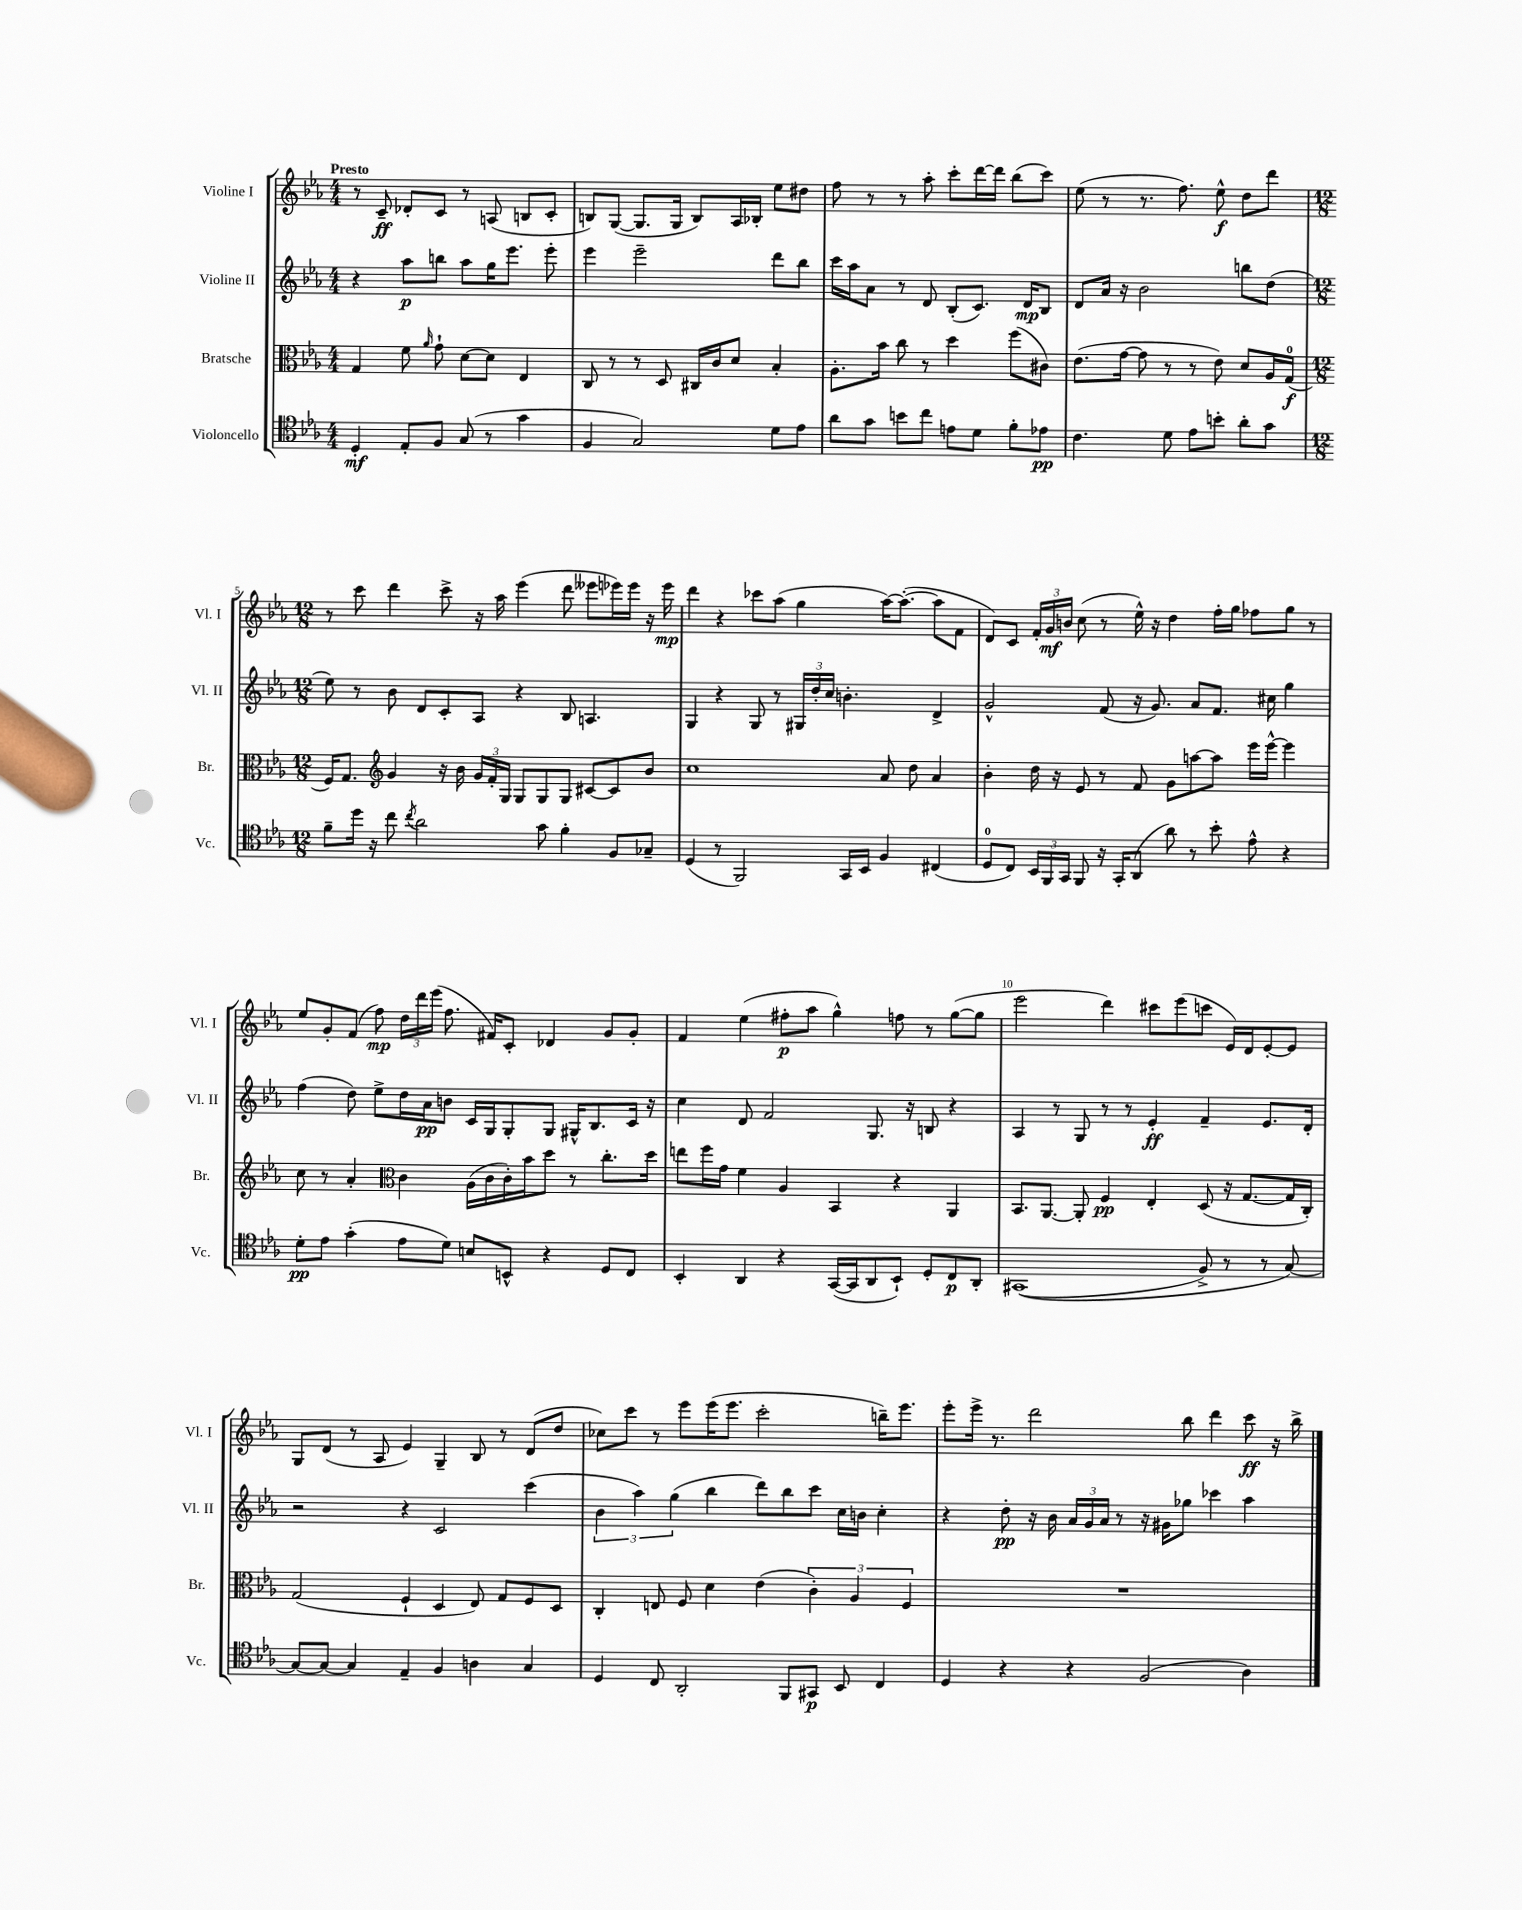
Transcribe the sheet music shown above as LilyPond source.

<<
\new StaffGroup <<
\new Staff = "s0" \with { instrumentName = "Violine I" shortInstrumentName = "Vl. I" } {
    \clef treble \key ees \major \numericTimeSignature \time 4/4 \tempo "Presto"
    \autoBeamOff r8 c'8--\ff des'8[-. c'8] r8 a8( b8[ c'8]-. |
    b8[) g8]~( g8.[ g16] b8[) aes16 bes16]-. ees''8[ dis''8] |
    f''8 r8 r8 aes''8-. c'''8[-. d'''16~ d'''16] bes''8[( c'''8]) |
    ees''8( r8 r8. f''8.) ees''8-^\f d''8[ d'''8] |
    \numericTimeSignature \time 12/8 r8 c'''8 d'''4 c'''8-> r16 aes''16 ees'''4( d'''8 eeses'''8[ ees'''16) ees'''16] r16 ees'''16\mp |
    d'''4 r4 ces'''8[ aes''8]( g''4 aes''16[~) aes''8.]~-.( aes''8[ f'8] |
    d'8[) c'8] \tuplet 3/2 { f'16[-. g'16\mf b'16] } c''8( r8 ees''16-^) r16 d''4 f''16[-. g''16] fes''8[ g''8] r8 |
    ees''8[ g'8-. f'8]( f''8\mp) \tuplet 3/2 { d''16[ d'''16 ees'''16]( } f''8. fis'16[) c'8]-. des'4 g'8[ g'8]-. |
    f'4 ees''4( fis''8[-.\p aes''8] g''4-^) f''8 r8 g''8[~( g''8] |
    ees'''2 d'''4) cis'''8[ ees'''8( c'''8] ees'16[) d'16 ees'8~-. ees'8] |
    g8[ d'8]( r8 aes8 ees'4) g4-- bes8 r8 d'8[( d''8] |
    ces''8[) c'''8] r8 ees'''8[ ees'''16( ees'''8.] c'''2-. b''16[--) ees'''8.] |
    ees'''8[-. ees'''16]-> r8. d'''2 bes''8 d'''4 c'''8\ff r16 bes''16-> \bar "|." |
}
\new Staff = "s1" \with { instrumentName = "Violine II" shortInstrumentName = "Vl. II" } {
    \clef treble \key ees \major \numericTimeSignature \time 4/4
    \autoBeamOff r4 aes''8[\p b''8] aes''8[ g''16 ees'''8.] ees'''8-. |
    ees'''4 ees'''2-- d'''8[ bes''8] |
    c'''16[ aes''16 aes'8] r8 d'8 bes8[-.( c'8.]) d'16[\mp bes8] |
    d'8[ aes'16] r16 bes'2 b''8[ d''8]( |
    \numericTimeSignature \time 12/8 ees''8) r8 bes'8 d'8[ c'8-. aes8] r4 bes8 a4. |
    g4 r4 g8 r8 \tuplet 3/2 { gis16[ d''16-. c''16] } b'4.-. d'4-> |
    g'2-^ f'8( r16 g'8.) aes'8[ f'8.] cis''16 g''4 |
    f''4( d''8) ees''8[-> d''16 aes'16\pp b'8] c'16[ g16 g8-. g8] gis16[-^ bes8. c'16] r16 |
    c''4 d'8 f'2 g8. r16 b8 r4 |
    aes4 r8 g8 r8 r8 ees'4-.\ff f'4-- ees'8.[ d'16]-. |
    r2 r4 c'2 c'''4( |
    \tuplet 3/2 { bes'4 aes''4) g''4( } bes''4 d'''8[) bes''8 c'''8] c''16[ b'16] c''4-. |
    r4 d''8-.\pp r16 bes'16 \tuplet 3/2 { aes'16[ g'16 aes'16] } r8 r16 gis'16[ ges''8] ces'''4 aes''4 \bar "|." |
}
\new Staff = "s2" \with { instrumentName = "Bratsche" shortInstrumentName = "Br." } {
    \clef alto \key ees \major \numericTimeSignature \time 4/4
    \autoBeamOff g4 f'8 \grace { aes'16 } g'8-! d'8[~ d'8] ees4 |
    c8 r8 r8 d8 cis16[ c'16 d'8] bes4-. |
    aes8.[-. bes'16] c''8 r8 d''4 f''8[( cis'8]) |
    ees'8.[( g'16]~ g'8 r8 r8 ees'8) d'8[ aes16 g16]-0\f( |
    \numericTimeSignature \time 12/8 f16[) g8.] \clef treble g'4 r16 bes'16 \tuplet 3/2 { g'16[ f'16-. g16] } g8[ g8 g8] cis'8[~ cis'8 bes'8] |
    c''1 aes'8 d''8 aes'4 |
    bes'4-. d''16 r16 ees'8 r8 f'8 g'8[ a''8~ a''8] ees'''16[ ees'''16]~-^ ees'''4 |
    c''8 r8 aes'4-. \clef alto c'4 aes16[( c'16 c'16-.) bes'16 d''8] r8 c''8.[-. d''16] |
    e''8[ f''16 g'16] f'4 aes4 bes,4 r4 aes,4 |
    bes,8.[ aes,8.]~ aes,8-. f4\pp ees4-. d8( r16 g8.[~ g16 c16]-.) |
    g2( f4-! d4 ees8) g8[ f8 d8] |
    c4-. e8 f8 d'4 ees'4( \tuplet 3/2 { c'4-.) aes4 f4 } |
    R1. \bar "|." |
}
\new Staff = "s3" \with { instrumentName = "Violoncello" shortInstrumentName = "Vc." } {
    \clef tenor \key ees \major \numericTimeSignature \time 4/4
    \autoBeamOff d4-.\mf ees8[-. f8] g8( r8 g'4 |
    f4 g2) d'8[ ees'8] |
    aes'8[ g'8] b'8[ c''8] e'8[ d'8] f'8[-. ees'8]\pp |
    c'4. d'8 ees'8[ b'8]-. aes'8[-. g'8] |
    \numericTimeSignature \time 12/8 f'8[-- d''16] r16 c''8 \acciaccatura { c''8 } aes'2 g'8 f'4-. f8[ ges8]-- |
    d4( r8 f,2) g,16[ bes,16] f4 cis4( |
    d8[-0 c8]) \tuplet 3/2 { bes,16[ f,16 g,16] } f,8 r16 g,16[-. aes,8]( aes'8) r8 bes'8-. ees'8-^ r4 |
    d'8[-.\pp ees'8] g'4-.( ees'8[ d'8]) b8[ b,8]-^ r4 d8[ c8] |
    bes,4-. aes,4 r4 g,16[~( g,16 aes,8 bes,8]-!) d8[-. c8\p aes,8]-. |
    gis,1(\( f8->) r8 r8 g8~\) |
    g8[~ g8]~ g4 ees4-- f4 a4 g4 |
    d4 c8 aes,2-. f,8[ gis,8]\p bes,8 c4 |
    d4 r4 r4 f2( aes4) \bar "|." |
}
>>
>>
\layout { \context { \Score \override BarNumber.break-visibility = ##(#f #t #t) barNumberVisibility = #(every-nth-bar-number-visible 5) } }
